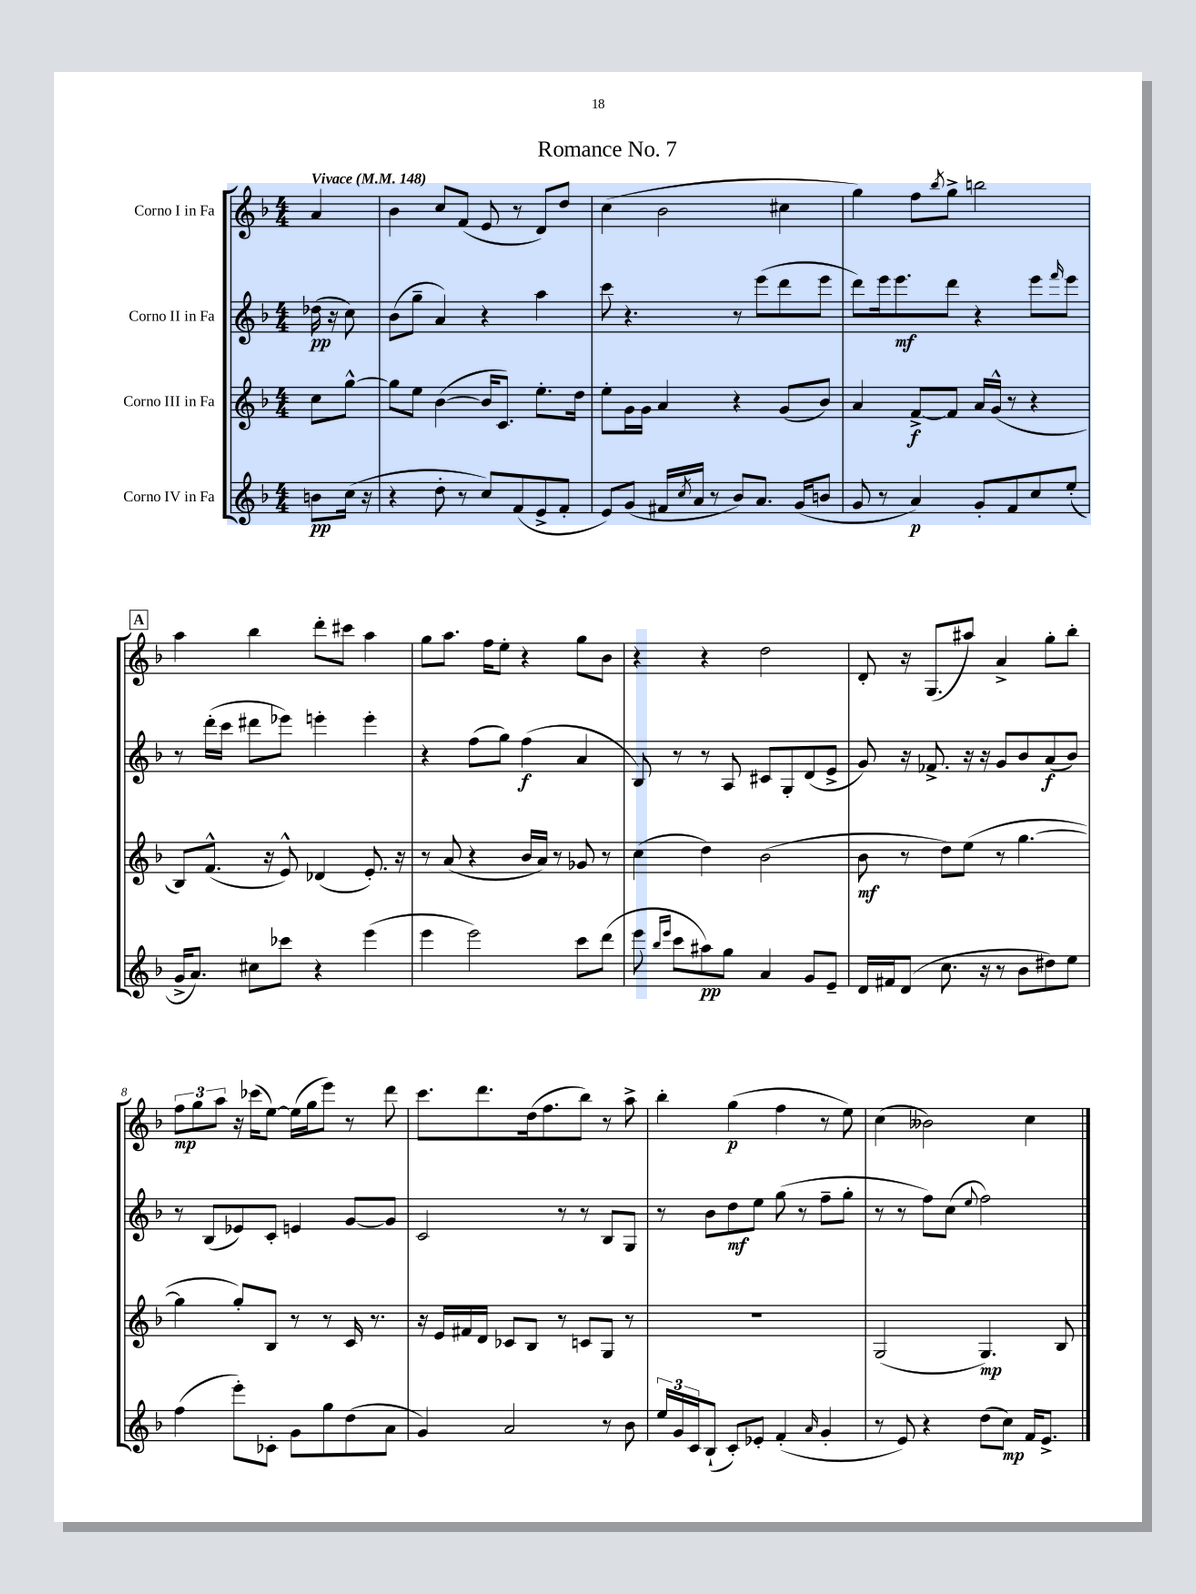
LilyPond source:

\header { title = "Romance No. 7" }
<<
\new StaffGroup <<
\new Staff = "s0" \with { instrumentName = "Corno I in Fa" } {
    \clef treble \key f \major \numericTimeSignature \time 4/4 \partial 4 \tempo "Vivace" 4 = 148
    a'4 |
    bes'4 c''8 f'8( e'8 r8 d'8) d''8 |
    c''4( bes'2 cis''4 |
    g''4) f''8 \acciaccatura { bes''8 } g''8-> b''2 |
    \mark \markup { \box "A" } a''4 bes''4 d'''8-. cis'''8 a''4 |
    g''8 a''8. f''16 e''8-. r4 g''8 bes'8 |
    r4 r4 d''2 |
    d'8-. r16 g8.( ais''8) a'4-> g''8-. bes''8-. |
    \tuplet 3/2 { f''8\mp g''8 a''8 } r16 ces'''16( e''8~) e''16( g''16 e'''8) r8 d'''8 |
    c'''8. d'''8. d''16( f''8. bes''8) r8 a''8-> |
    bes''4-. g''4\p( f''4 r8 e''8) |
    c''4( beses'2) c''4 \bar "|." |
}
\new Staff = "s1" \with { instrumentName = "Corno II in Fa" } {
    \clef treble \key f \major \numericTimeSignature \time 4/4 \partial 4
    des''16\pp( r16 c''8) |
    bes'8( g''8-- a'4) r4 a''4 |
    c'''8 r4. r8 e'''8( d'''8 e'''8 |
    d'''8) e'''16 e'''8.\mf d'''8 r4 e'''8 \grace { f'''16 } e'''8 |
    \mark \markup { \box "A" } r8 d'''16-.( c'''16 dis'''8 ees'''8) e'''4-. e'''4-. |
    r4 f''8( g''8) f''4\f( a'4 |
    bes8) r8 r8 a8 cis'8 g8-. d'8( e'8-> |
    g'8) r16 fes'8.-> r16 r16 g'8 bes'8 a'8\f( bes'8) |
    r8 bes8( ees'8) c'8-. e'4 g'8~ g'8 |
    c'2 r8 r8 bes8 g8 |
    r8 bes'8 d''8\mf e''8 g''8( r8 f''8-- g''8-. |
    r8 r8 f''8) c''8( \appoggiatura { e''8 } f''2) \bar "|." |
}
\new Staff = "s2" \with { instrumentName = "Corno III in Fa" } {
    \clef treble \key f \major \numericTimeSignature \time 4/4 \partial 4
    c''8 g''8~-^ |
    g''8 e''8 bes'4~( bes'16 c'8.) e''8.-. d''16 |
    e''8-. g'16 g'16 a'4 r4 g'8( bes'8) |
    a'4 f'8~->\f f'8 a'16 g'16-^( r8 r4 |
    \mark \markup { \box "A" } bes8) f'8.-^( r16 e'8-^) des'4( e'8.-.) r16 |
    r8 a'8( r4 bes'16 a'16) r8 ges'8 r8 |
    c''4( d''4) bes'2( |
    bes'8\mf r8 d''8) e''8( r8 g''4.~ |
    g''4 g''8-.) bes8 r8 r8 c'16 r8. |
    r16 e'16 fis'16 d'16 ces'8 bes8 r8 c'8 g8 r8 |
    R1 |
    g2( g4.\mp) bes8 \bar "|." |
}
\new Staff = "s3" \with { instrumentName = "Corno IV in Fa" } {
    \clef treble \key f \major \numericTimeSignature \time 4/4 \partial 4
    b'8\pp c''16( r16 |
    r4 d''8-. r8 c''8) f'8( e'8-> f'8-. |
    e'8) g'8( fis'16 \acciaccatura { c''8 } a'16 r8 bes'8) a'8. g'16( b'8 |
    g'8 r8 a'4\p) g'8-. f'8 c''8 e''8-.( |
    \mark \markup { \box "A" } g'16-> a'8.) cis''8 ces'''8 r4 e'''4( |
    e'''4 e'''2) c'''8 d'''8( |
    e'''8 \grace { bes''16 e'''16 } c'''8 ais''8\pp) g''8 a'4 g'8 e'8-- |
    d'16 fis'16 d'8( c''8. r16 r8 bes'8 dis''8) e''8 |
    f''4( e'''8-.) ces'8-. g'8 g''8 d''8( a'8 |
    g'4) a'2 r8 bes'8 |
    \tuplet 3/2 { e''16 g'16 c'16 } bes8-!( c'8-.) ees'8-. f'4-.( \grace { a'16 } g'4-. |
    r8 e'8) r4 d''8( c''8\mp) f'16 e'8.-> \bar "|." |
}
>>
>>
